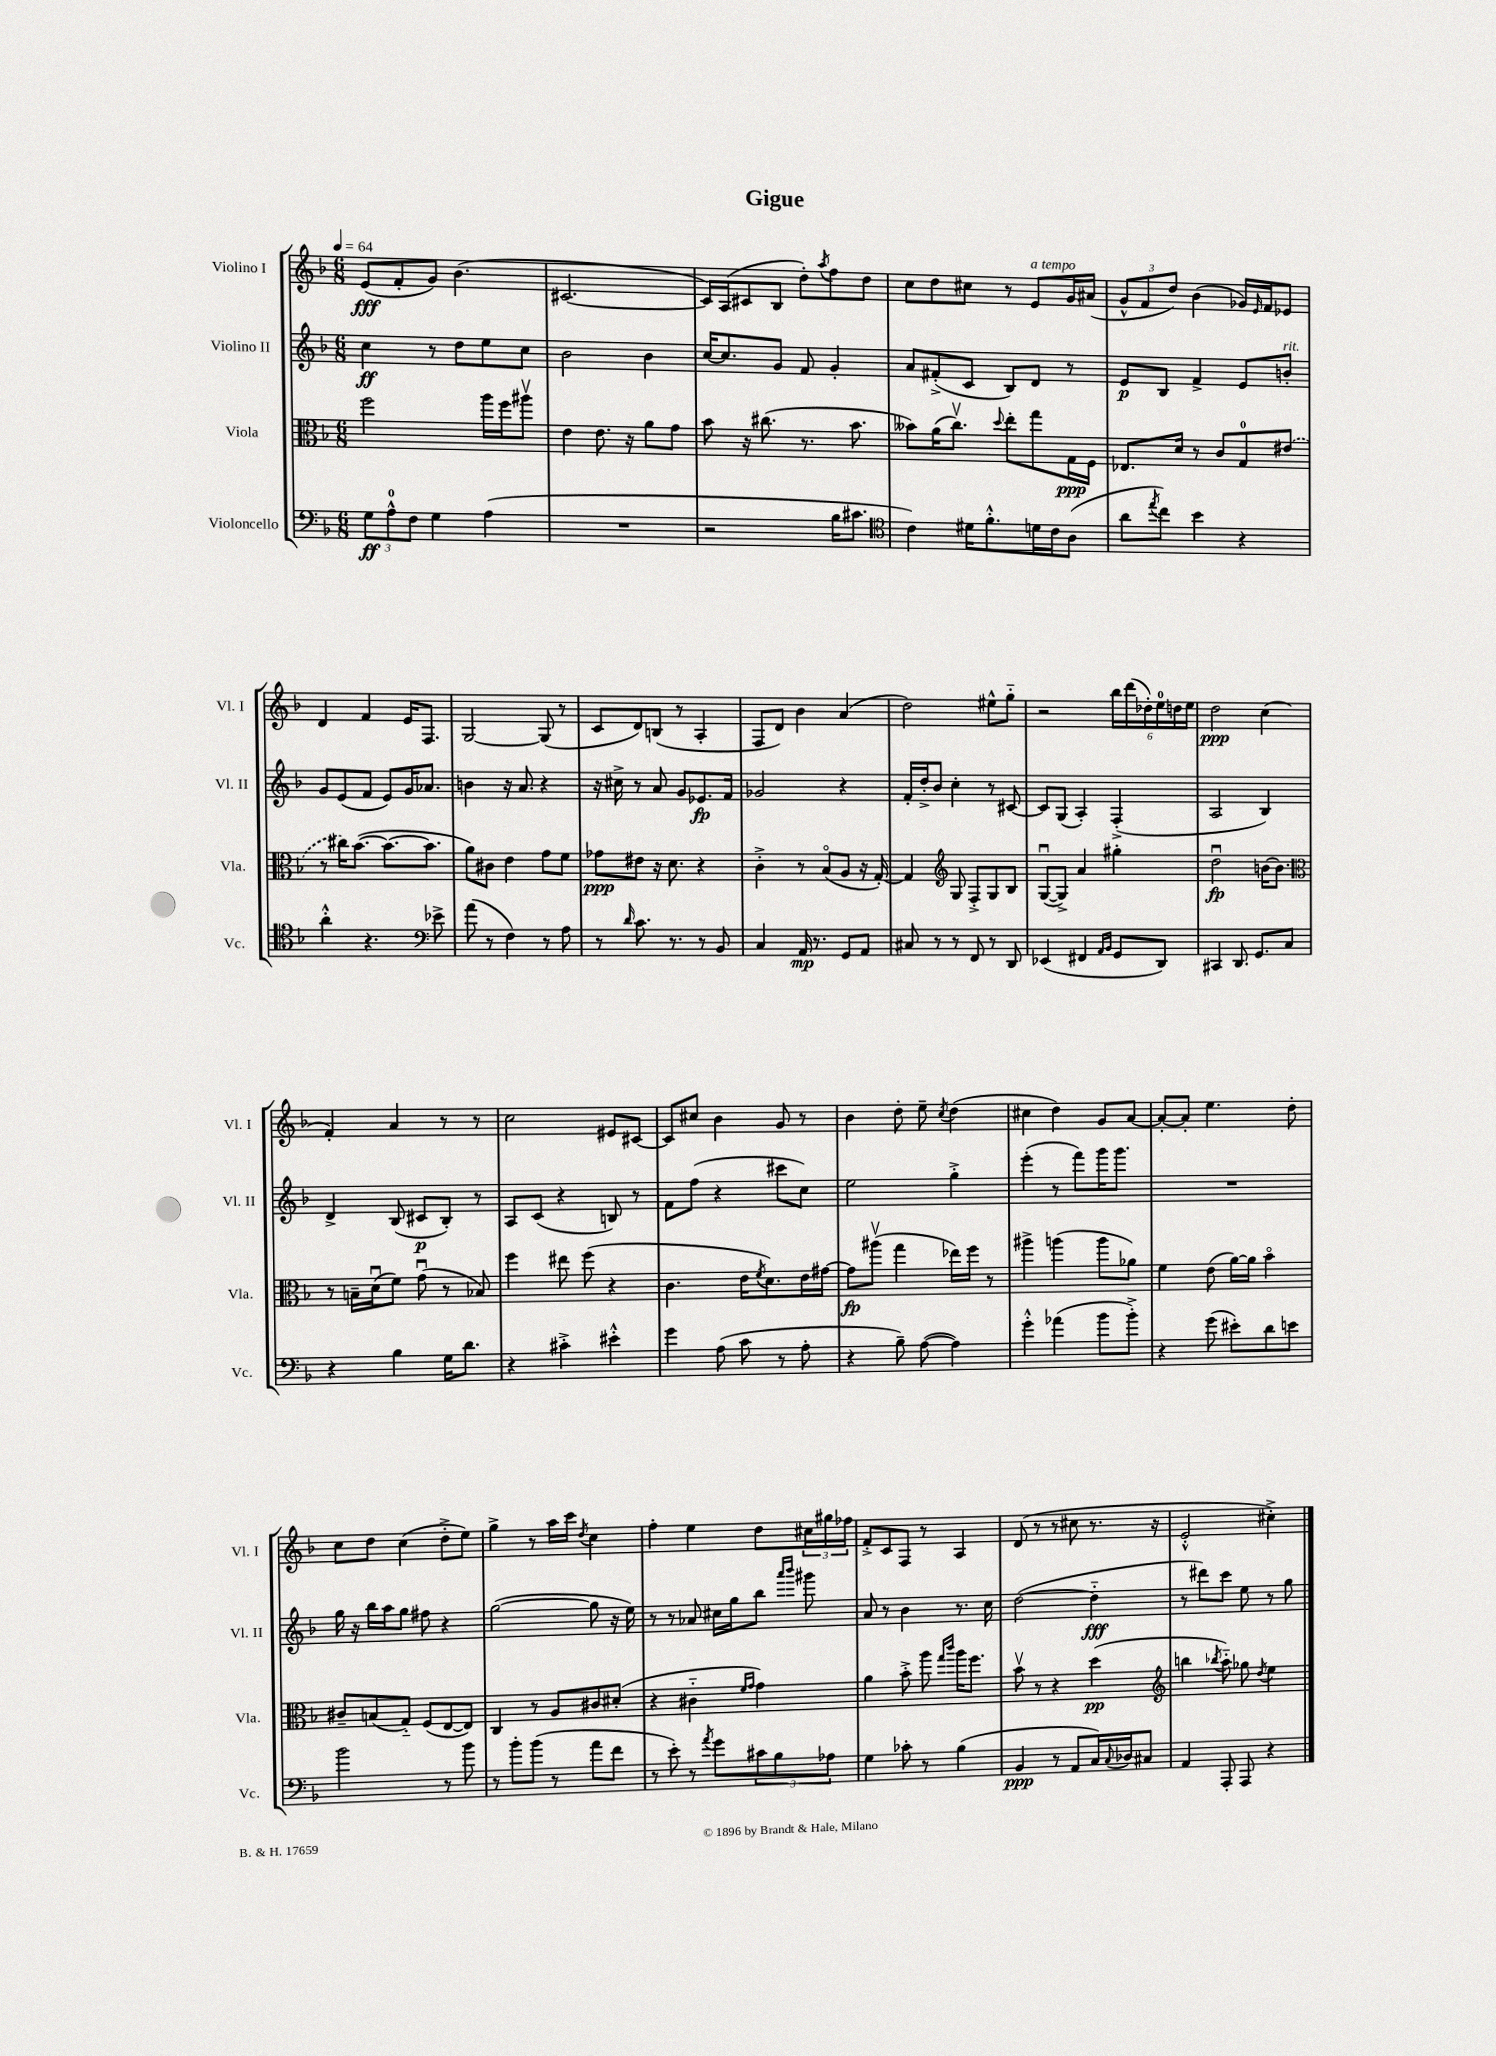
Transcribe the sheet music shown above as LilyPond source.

\header { title = "Gigue" }
<<
\new StaffGroup <<
\new Staff = "s0" \with { instrumentName = "Violino I" shortInstrumentName = "Vl. I" } {
    \clef treble \key f \major \numericTimeSignature \time 6/8 \tempo 4 = 64
    e'8\fff( f'8-. g'8) bes'4.( |
    cis'2.~ |
    cis'16) a16( cis'8 bes8 d''8-.) \acciaccatura { a''8 } f''8 d''8 |
    c''8 d''8 cis''8 r8 e'8^\markup { \italic "a tempo" } g'16 ais'16( |
    \tuplet 3/2 { g'8-^ f'8 d''8) } bes'4( ges'16) \grace { e'16 } f'16 ees'8 |
    d'4 f'4 e'16 f8. |
    g2~ g8( r8 |
    c'8 d'8) b8( r8 a4-. |
    f8 d'8) bes'4 a'4( |
    d''2) eis''8-^ g''8-_ |
    r2 \tuplet 6/4 { bes''16 d'''16( des''16-.) e''16-0 d''16 e''16 } |
    d''2\ppp c''4( |
    f'4-.) a'4 r8 r8 |
    c''2 eis'8 cis'8~ |
    cis'8 cis''8 bes'4 g'8 r8 |
    bes'4 d''8-. e''8-- \acciaccatura { c''8 } d''4( |
    cis''4 d''4) g'8 a'8~ |
    a'8~-. a'8-. e''4. d''8-. |
    c''8 d''8 c''4( d''8-.-> e''8) |
    g''4-> r8 a''16 c'''16 \acciaccatura { d''8 } c''4 |
    f''4-. e''4 d''8 \tuplet 3/2 { cis''16 gis''16 fes''16 } |
    f'8-.-> c'8 f8 r8 a4 |
    d'8( r8 r8 cis''8 r8. r16 |
    e'2-.-^ cis''4-.->) \bar "|." |
}
\new Staff = "s1" \with { instrumentName = "Violino II" shortInstrumentName = "Vl. II" } {
    \clef treble \key f \major \numericTimeSignature \time 6/8
    c''4\ff r8 d''8 e''8 c''8 |
    bes'2 bes'4 |
    c''16~ c''8. g'8 f'8 g'4-. |
    a'8 fis'8-.->( c'8 bes8) d'8 r8 |
    e'8\p bes8 f'4-> e'8 b'8-.^\markup { \italic "rit." } |
    g'8 e'8( f'8 e'8) g'16 aes'8. |
    b'4 r16 a'8. r4 |
    r16 cis''16-> r8 a'8 g'8 ees'8.\fp f'16 |
    ges'2 r4 |
    f'16-. d''16-.-> bes'8 c''4-. r8 cis'8~ |
    cis'8 g8( a4-.) f4-.->( |
    a2 bes4) |
    d'4-> bes8( cis'8\p bes8-.) r8 |
    a8 c'8( r4 b8) r8 |
    f'8 f''8( r4 cis'''8 c''8) |
    e''2 g''4-.-> |
    e'''4-.( r8 f'''8) g'''16 g'''8. |
    R2. |
    g''16 r16 bes''16 a''16 g''8 fis''8 r4 |
    g''2~( g''8 r16 e''16) |
    r8 r8 aes'8 cis''16 g''16 bes''8 \grace { a'''16 bes'''16 } gis'''8 |
    a'8 r8 bes'4 r8. c''16 |
    d''2~( d''4-_\fff |
    r8 dis'''8) c'''8 e''8 r8 g''8 \bar "|." |
}
\new Staff = "s2" \with { instrumentName = "Viola" shortInstrumentName = "Vla." } {
    \clef alto \key f \major \numericTimeSignature \time 6/8
    f''2 a''16 f''16 ais''8\upbow |
    e'4 e'8. r16 a'8 g'8 |
    bes'8 r16 cis''8.( r8. bes'8. |
    beses'8) a'16( c''8.\upbow) \appoggiatura { d''8 } e''8-. g''8 g16\ppp f16 |
    ees8. d'16 r8 c'8 g8-0 \once \slurDashed eis'8( |
    r8 cis''16) bes'8.~( bes'8.~ bes'8. |
    a'8) cis'8 e'4 g'8 f'8 |
    ges'8\ppp eis'8 r16 d'8. r4 |
    c'4-.-> r8 bes8\flageolet( a8 r16 g16~-.) |
    g4 \clef treble g8 f8-.-> g8 bes8 |
    g8~\downbow( g8->) a'4 gis''4-. |
    d''2\downbow\fp b'16~ b'8. |
    \clef alto r8 b16-- d'16\downbow( f'8) g'8\downbow( r8 bes8) |
    f''4 eis''8 f''8( r4 |
    c'4. e'16 \acciaccatura { f'8 } d'8.) e'16 gis'16~ |
    gis'8\fp ais''8\upbow( g''4 ees''16) f''16 r8 |
    ais''4-> a''4( a''8 aes'8) |
    f'4 e'8( a'16~) a'16 bes'4\flageolet |
    cis'8-- b8( g8-_) f8( e8~ e8) |
    c4 r8 a8 cis'8 dis'8-.( |
    r4 cis'4-_ \grace { f'16 g'16 } g'4) |
    a'4 bes'8-.-> a''8 \grace { g''16 c'''16 } a''16 f''8. |
    bes'8\upbow r8 r4 d''4\pp( |
    \clef treble b''4 \acciaccatura { bes''8 } a''8-_) ges''8 \acciaccatura { d''8 } e''4 \bar "|." |
}
\new Staff = "s3" \with { instrumentName = "Violoncello" shortInstrumentName = "Vc." } {
    \clef bass \key f \major \numericTimeSignature \time 6/8
    \tuplet 3/2 { g8\ff a8-0-^ f8 } g4 a4( |
    R2. |
    r2 bes16 cis'8. |
    \clef tenor c'4) dis'16 f'8.-.-^ d'16 c'16 a8( |
    a'8 \acciaccatura { e''8 } c''8) bes'4 r4 |
    a'4-.-^ r4. \clef bass ees'8-> |
    a'8( r8 f4) r8 a8 |
    r8 \grace { d'16 } c'8. r8. r8 bes,8 |
    c4 a,16\mp r8. g,8 a,8 |
    cis8 r8 r8 f,8 r8 d,8 |
    ees,4( fis,4 \grace { a,16 bes,16 } g,8 d,8) |
    cis,4 d,8. g,8. c8 |
    r4 bes4 g16 d'8. |
    r4 cis'4-.-> eis'4-.-^ |
    g'4 a8( c'8 r8 a8-. |
    r4 bes8--) a8~( a4) |
    g'4-.-^ aes'4( bes'8 bes'8-.->) |
    r4 g'8( eis'8-.) d'8 e'8 |
    bes'2 r8 bes'8 |
    r8 bes'8-. bes'8( r8 a'8 f'8 |
    r8 e'8-.) r8 \acciaccatura { a'8 } g'8 \tuplet 3/2 { cis'8 bes8 aes8 } |
    g4 ces'8-. r8 bes4( |
    bes,4\ppp r8 a,8 c16) \appoggiatura { c8 } des16 cis8 |
    a,4 a,,8-. a,,8 r4 \bar "|." |
}
>>
>>
\layout { \context { \Score \remove "Bar_number_engraver" } }
